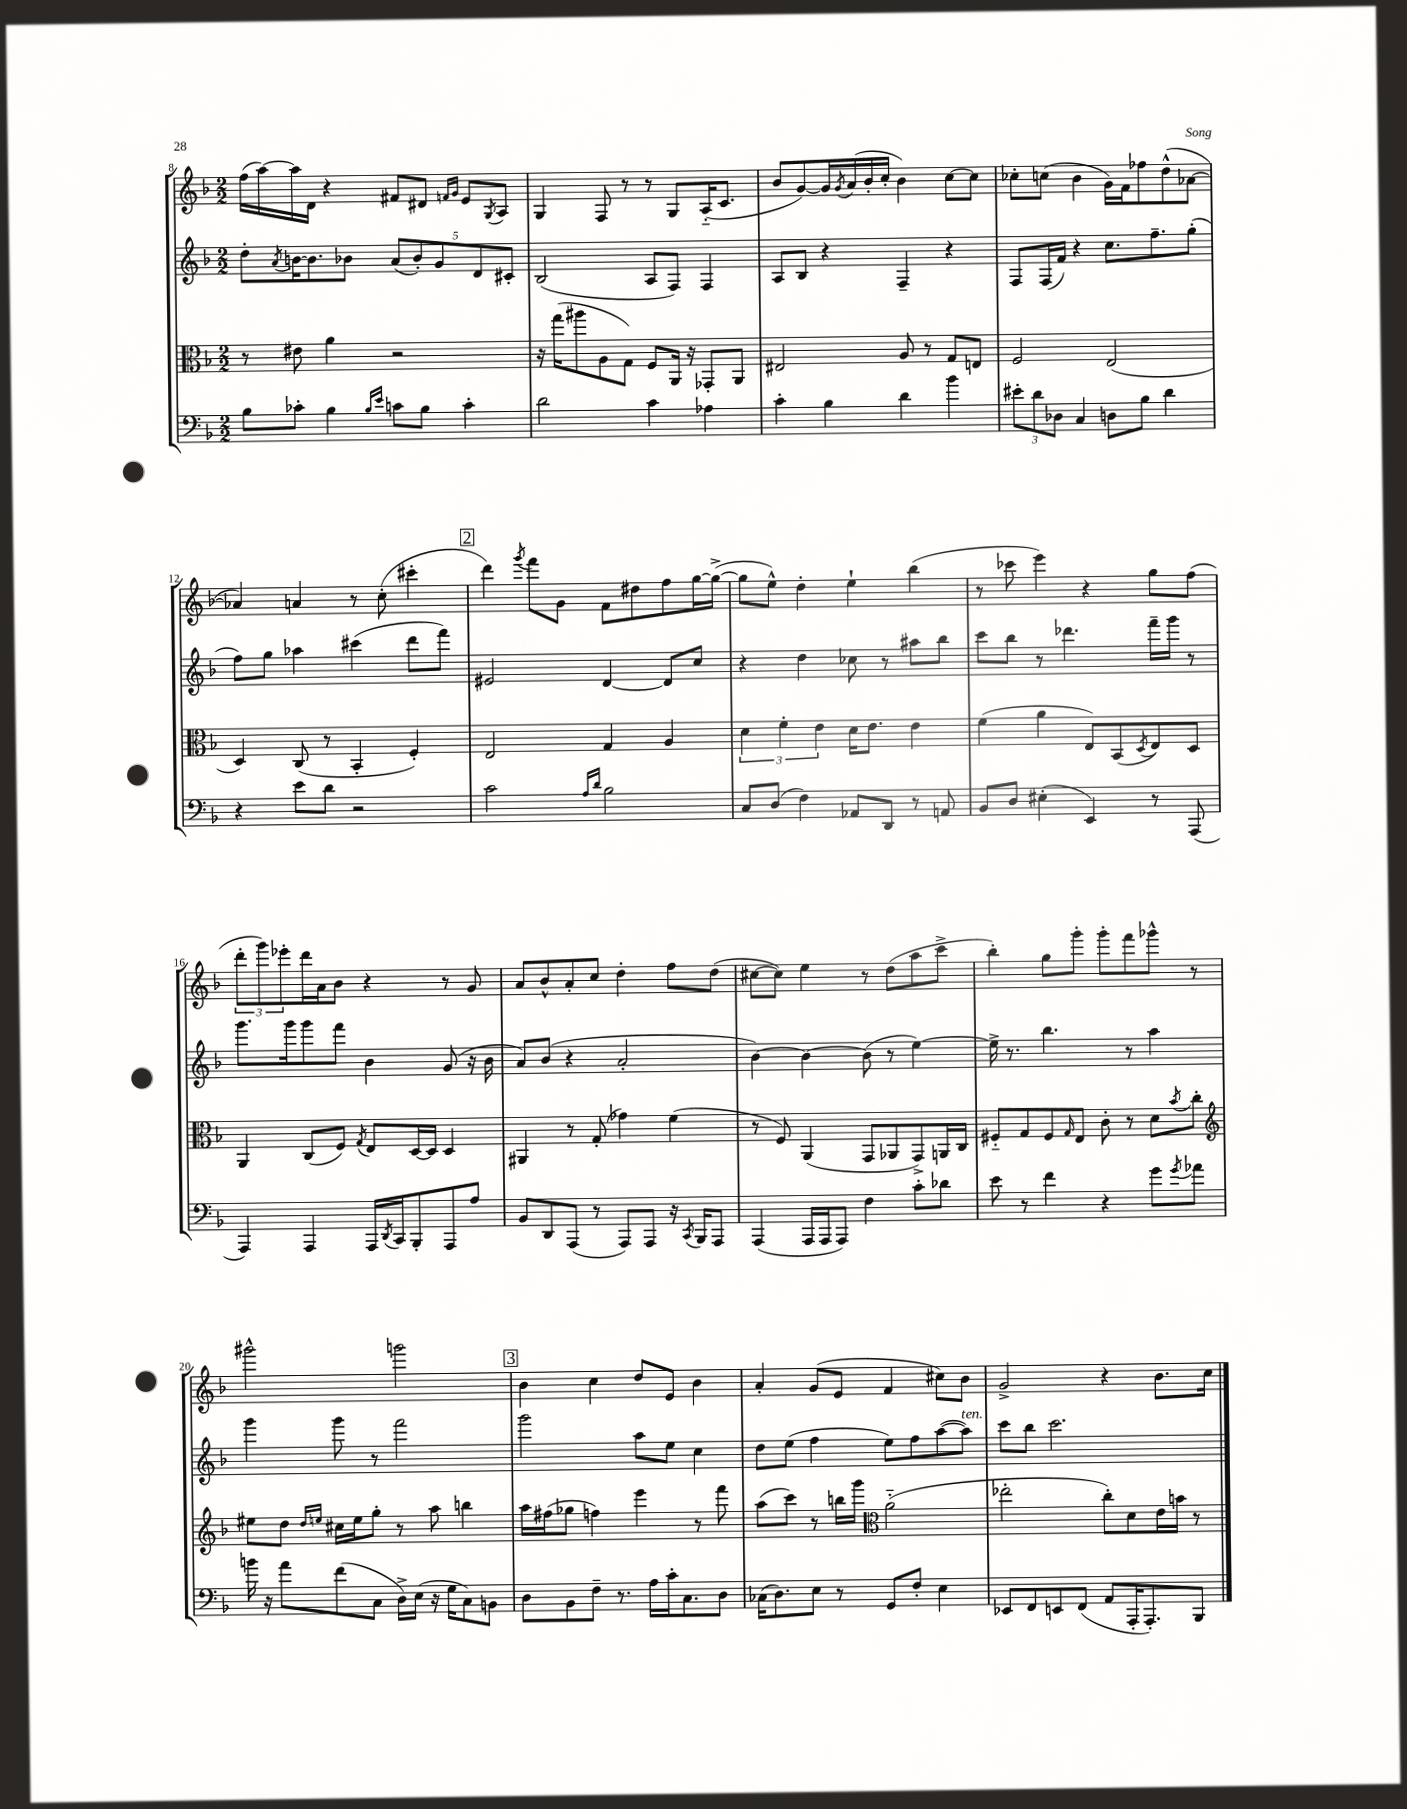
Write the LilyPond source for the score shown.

<<
\new StaffGroup <<
\new Staff = "s0" {
    \clef treble \key f \major \numericTimeSignature \time 2/2
    f''16( a''16~) a''16 d'16 r4 fis'8 dis'8 \grace { f'16 g'16 } e'8 \acciaccatura { g8 } a8 |
    g4 f8 r8 r8 g8 a16-_( c'8. |
    bes'8 g'8~) g'16 \acciaccatura { g'8 } a'16( bes'16-. c''16-. bes'4) c''8~ c''8 |
    ces''8-. c''8( bes'4 g'16) f'16 fes''8 d''8-^( aes'8~ |
    aes'4) a'4 r8 c''8-.( cis'''4-. |
    \mark \markup { \box "2" } d'''4) \acciaccatura { g'''8 } f'''8 g'8 f'8 dis''8 f''8 g''16~ g''16~->( |
    g''8 e''8-^) d''4-. e''4-! bes''4( |
    r8 ces'''8 e'''4) r4 g''8 f''8( |
    \tuplet 3/2 { d'''8-. g'''8) ees'''8-. } d'''16 a'16 bes'8 r4 r8 g'8 |
    a'8 bes'8-^ a'8-. c''8 d''4-. f''8 d''8( |
    cis''8~ cis''8) e''4 r8 d''8( a''8 c'''8-> |
    bes''4-.) g''8 g'''8-. g'''8-. f'''8 ges'''8-^ r8 |
    gis'''2-^ g'''2 |
    \mark \markup { \box "3" } bes'4 c''4 d''8 e'8 bes'4 |
    a'4-. g'8( e'8 f'4 cis''8) bes'8 |
    g'2-> r4 bes'8. c''16 \bar "|." |
}
\new Staff = "s1" {
    \clef treble \key f \major \numericTimeSignature \time 2/2
    d''8-. \acciaccatura { a'8 } b'16~ b'8. bes'8 \tuplet 5/4 { a'8( bes'8-.) g'8 d'8 cis'8-. } |
    bes2( a8 f8) f4 |
    a8 bes8 r4 f4-- r4 |
    f8 f16( f'16) r4 c''8. f''8.-- g''8-.( |
    f''8) g''8 aes''4 cis'''4( d'''8 f'''8) |
    \mark \markup { \box "2" } eis'2 d'4~ d'8 c''8 |
    r4 d''4 ces''8 r8 ais''8 bes''8 |
    c'''8 bes''8 r8 des'''4. f'''16-- g'''16 r8 |
    g'''8. g'''16 g'''8 f'''8 bes'4 g'8( r16 bes'16 |
    a'8) bes'8( r4 a'2-. |
    bes'4~) bes'4~ bes'8( r8 e''4~) |
    e''16-> r8. bes''4. r8 a''4 |
    g'''4 g'''8 r8 f'''2 |
    \mark \markup { \box "3" } g'''2 a''8 e''8 c''4 |
    d''8 e''8( f''4 e''8) f''8 a''8~( a''8^\markup { \italic "ten." }) |
    c'''8 bes''8 c'''2. \bar "|." |
}
\new Staff = "s2" {
    \clef alto \key f \major \numericTimeSignature \time 2/2
    r8 eis'8 a'4 r2 |
    r16 g''16( ais''8 a8 g8) f8 a,16 r16 ges,8-. a,8 |
    eis2 a8 r8 g8 e8 |
    f2 e2( |
    d4) c8( r8 bes,4-. f4-.) |
    \mark \markup { \box "2" } e2 g4 a4 |
    \tuplet 3/2 { d'4 f'4-. e'4 } d'16 e'8. e'4 |
    f'4( a'4 e8) bes,8( \acciaccatura { d8 } e8) d8 |
    a,4 c8( f8) \acciaccatura { g8 } e8 d16~ d16 d4 |
    ais,4 r8 g8-.( ges'4) f'4( |
    r8 f8) a,4( g,8 aes,8 g,8->) a,16 c16 |
    fis8-_ g8 fis8 \grace { g16 } e8 c'8-. r8 d'8 \acciaccatura { bes'8 } c''8-. |
    \clef treble eis''8 d''8 \grace { d''16 e''16 } cis''16 e''16 g''8-. r8 a''8 b''4 |
    \mark \markup { \box "3" } a''16 fis''16( ges''8 f''4) e'''4 r8 f'''8 |
    a''8( c'''8) r8 b''16 g'''16 \clef alto a'2-_( |
    ees''2-. c''8-.) d'8 e'16 b'16 r8 \bar "|." |
}
\new Staff = "s3" {
    \clef bass \key f \major \numericTimeSignature \time 2/2
    bes8 ces'8-. bes4 \grace { bes16 e'16 } c'8 bes8 c'4-. |
    d'2 c'4 aes4 |
    c'4-. bes4 d'4 bes'4 |
    \tuplet 3/2 { eis'8-. d'8 des8 } c4 d8 bes8 d'4 |
    r4 e'8 d'8 r2 |
    \mark \markup { \box "2" } c'2 \grace { a16 d'16 } bes2 |
    c8 d8( f4) aes,8 d,8 r8 a,8 |
    bes,8 d8 eis4-.( e,4) r8 a,,8( |
    a,,4) a,,4 a,,16 \acciaccatura { d,8 } c,16 bes,,8-. a,,8 a8 |
    bes,8 d,8 a,,8( r8 a,,8) a,,8 r16 \acciaccatura { c,8 } bes,,16 a,,8 |
    a,,4( a,,16 a,,16 a,,8) f4 c'8-. des'8 |
    e'8 r8 f'4 r4 g'8 \acciaccatura { g'8 } aes'8 |
    b'16 r16 a'8 f'8( c8 d16->) e16( r16 g16 c8) b,8 |
    \mark \markup { \box "3" } d8 bes,8 f8-- r8. a16 c'16-. c8. d8 |
    ces16( d8.) e8 r8 g,8 f8-. e4 |
    ees,8 f,8 e,8 f,8( a,8 a,,16-. a,,8.-.) bes,,8 \bar "|." |
}
>>
>>
\layout { \context { \Score currentBarNumber = #8 } }
